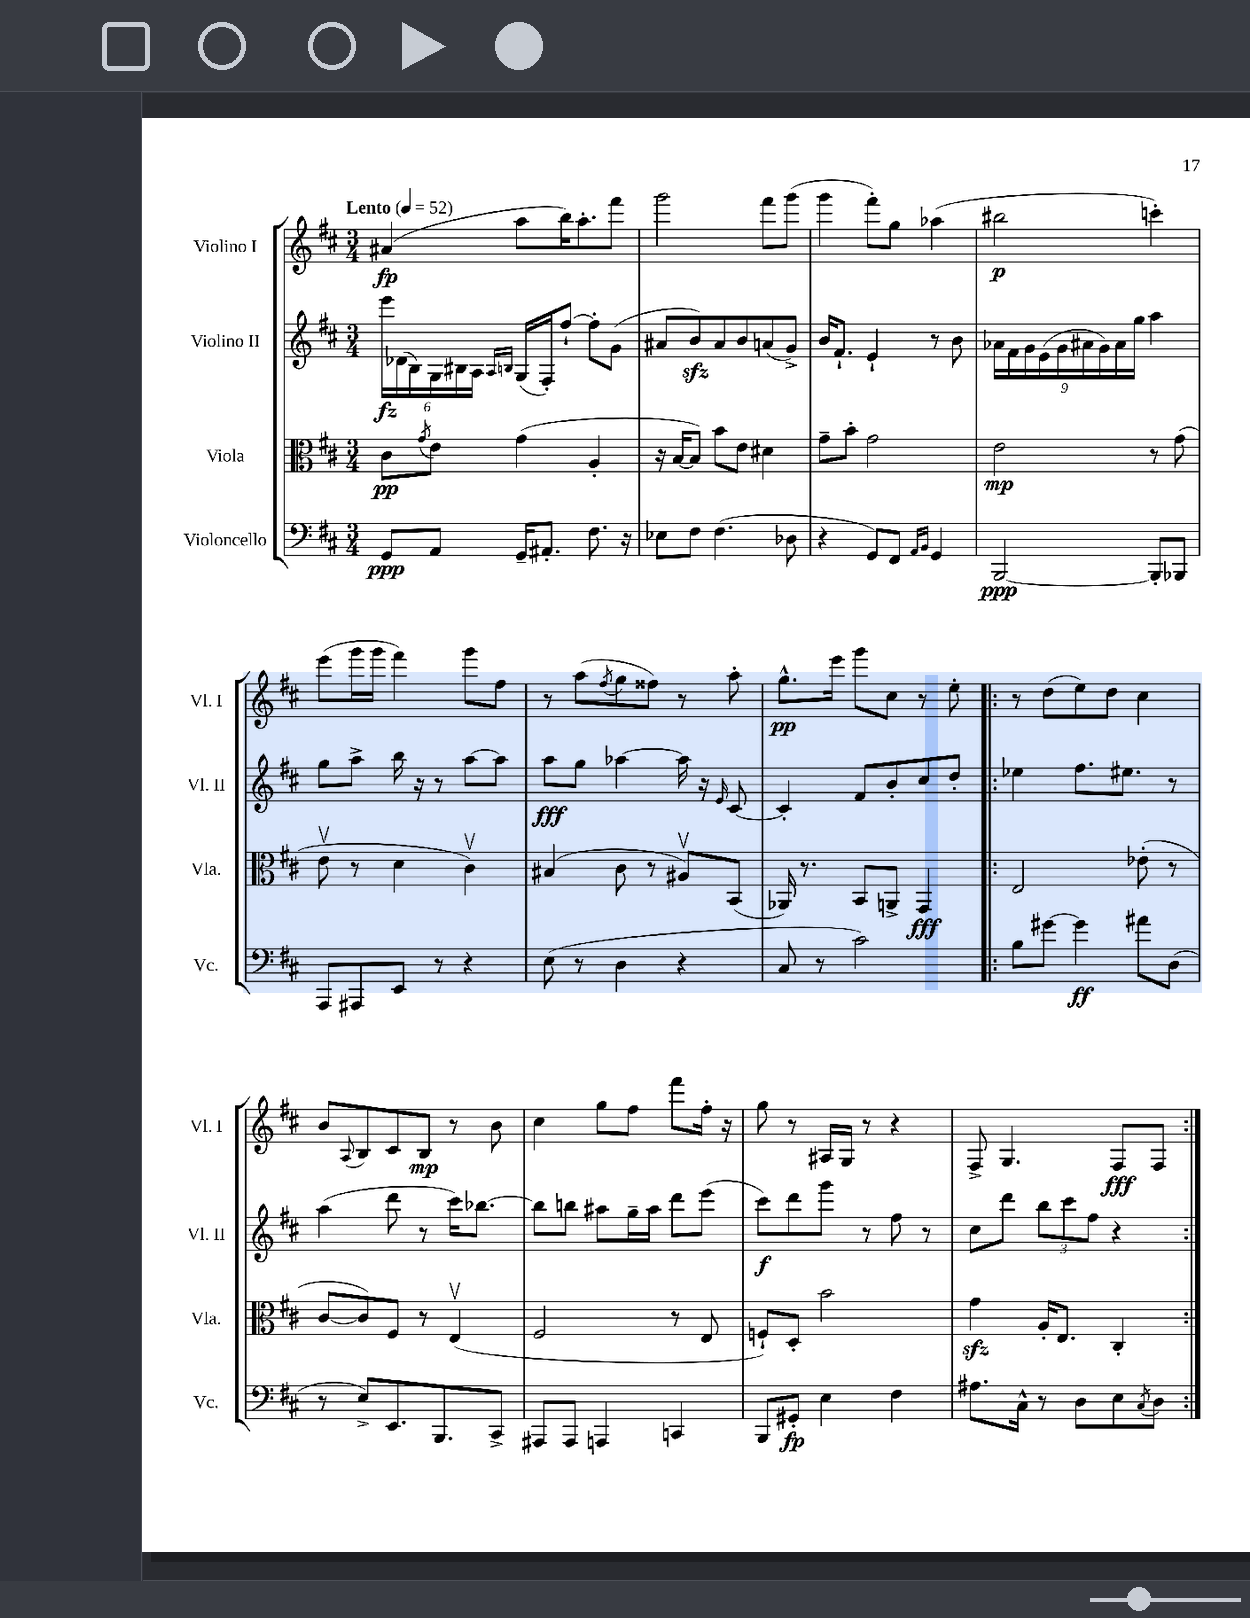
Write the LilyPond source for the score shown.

<<
\new StaffGroup <<
\new Staff = "s0" \with { instrumentName = "Violino I" shortInstrumentName = "Vl. I" } {
    \clef treble \key d \major \numericTimeSignature \time 3/4 \tempo "Lento" 4 = 52
    ais'4\fp( a''8 b''16) a''8.-. fis'''8 |
    g'''2 fis'''8 g'''8( |
    g'''4 fis'''8-.) g''8 aes''4( |
    bis''2\p c'''4-.) |
    e'''8( g'''16 g'''16 fis'''4) g'''8 fis''8 |
    r8 a''8( \acciaccatura { fis''8 } g''8 fisis''8) r8 a''8-. |
    g''8.-^\pp e'''16 g'''8 cis''8 r8 e''8-. |
    \repeat volta 2 { r8 d''8( e''8) d''8 cis''4 |
    b'8 \appoggiatura { a8 } b8 cis'8 b8\mp r8 b'8 |
    cis''4 g''8 fis''8 fis'''8 fis''16-. r16 |
    g''8 r8 ais16 g16 r8 r4 |
    fis8-> g4. fis8\fff fis8 | }
}
\new Staff = "s1" \with { instrumentName = "Violino II" shortInstrumentName = "Vl. II" } {
    \clef treble \key d \major \numericTimeSignature \time 3/4
    \tuplet 6/4 { e'''16\fz des'16( b16) g16 bis16 a16 } \grace { a16 b16 } g16( fis16-.) fis''8~-! fis''8-. g'8( |
    ais'8 b'8\sfz) ais'8 b'8 a'8( g'8->) |
    b'16 fis'8.-! e'4-! r8 b'8 |
    \tuplet 9/8 { aes'16 fis'16 g'16 e'16( g'16 ais'16 g'16) ais'16 g''16 } a''4 |
    g''8 a''8-> b''16 r16 r8 a''8~ a''8 |
    a''8\fff g''8 aes''4~ aes''16 r16 \grace { e'16 } cis'8~ |
    cis'4-. fis'8 b'8-. cis''8 d''8-. |
    \repeat volta 2 { ees''4 fis''8. eis''8. r8 |
    a''4( d'''8 r8 cis'''16) bes''8.~ |
    bes''8 b''8 ais''8 g''16-- ais''16 d'''8 e'''8( |
    cis'''8\f) d'''8 g'''8 r8 fis''8 r8 |
    cis''8 d'''8 \tuplet 3/2 { b''8 cis'''8 fis''8 } r4 | }
}
\new Staff = "s2" \with { instrumentName = "Viola" shortInstrumentName = "Vla." } {
    \clef alto \key d \major \numericTimeSignature \time 3/4
    cis'8\pp \acciaccatura { g'8 } e'8 g'4( a4-. |
    r16 b16~ b8) b'8 e'8 dis'4 |
    g'8-- b'8-. g'2 |
    e'2\mp r8 g'8( |
    e'8\upbow r8 d'4 cis'4\upbow) |
    bis4( cis'8 r8 ais8\upbow) b,8( |
    aes,16) r8. b,8 a,8-> g,4\fff |
    \repeat volta 2 { e2 ees'8-.( r8 |
    cis'8~ cis'8) fis8 r8 e4\upbow( |
    fis2 r8 e8 |
    f8-!) d8-. b'2 |
    g'4\sfz a16-. e8. cis4-. | }
}
\new Staff = "s3" \with { instrumentName = "Violoncello" shortInstrumentName = "Vc." } {
    \clef bass \key d \major \numericTimeSignature \time 3/4
    g,8\ppp a,8 g,16-- ais,8.-. fis8. r16 |
    ees8 fis8 fis4.( des8 |
    r4 g,8) fis,8 \grace { a,16 b,16 } g,4 |
    b,,2~\ppp b,,8-. bes,,8 |
    a,,8 ais,,8 e,8 r8 r4 |
    e8( r8 d4 r4 |
    cis8 r8 cis'2) |
    \repeat volta 2 { b8 gis'8~ gis'4\ff ais'8 d8( |
    r8 e8->) e,8. b,,8. cis,8-> |
    ais,,8 ais,,8 a,,4 c,4 |
    b,,8 gis,8-.\fp e4 fis4 |
    ais8. cis16-^ r8 d8 e8 \acciaccatura { cis8 } d8 | }
}
>>
>>
\layout { \context { \Score \remove "Bar_number_engraver" } }
